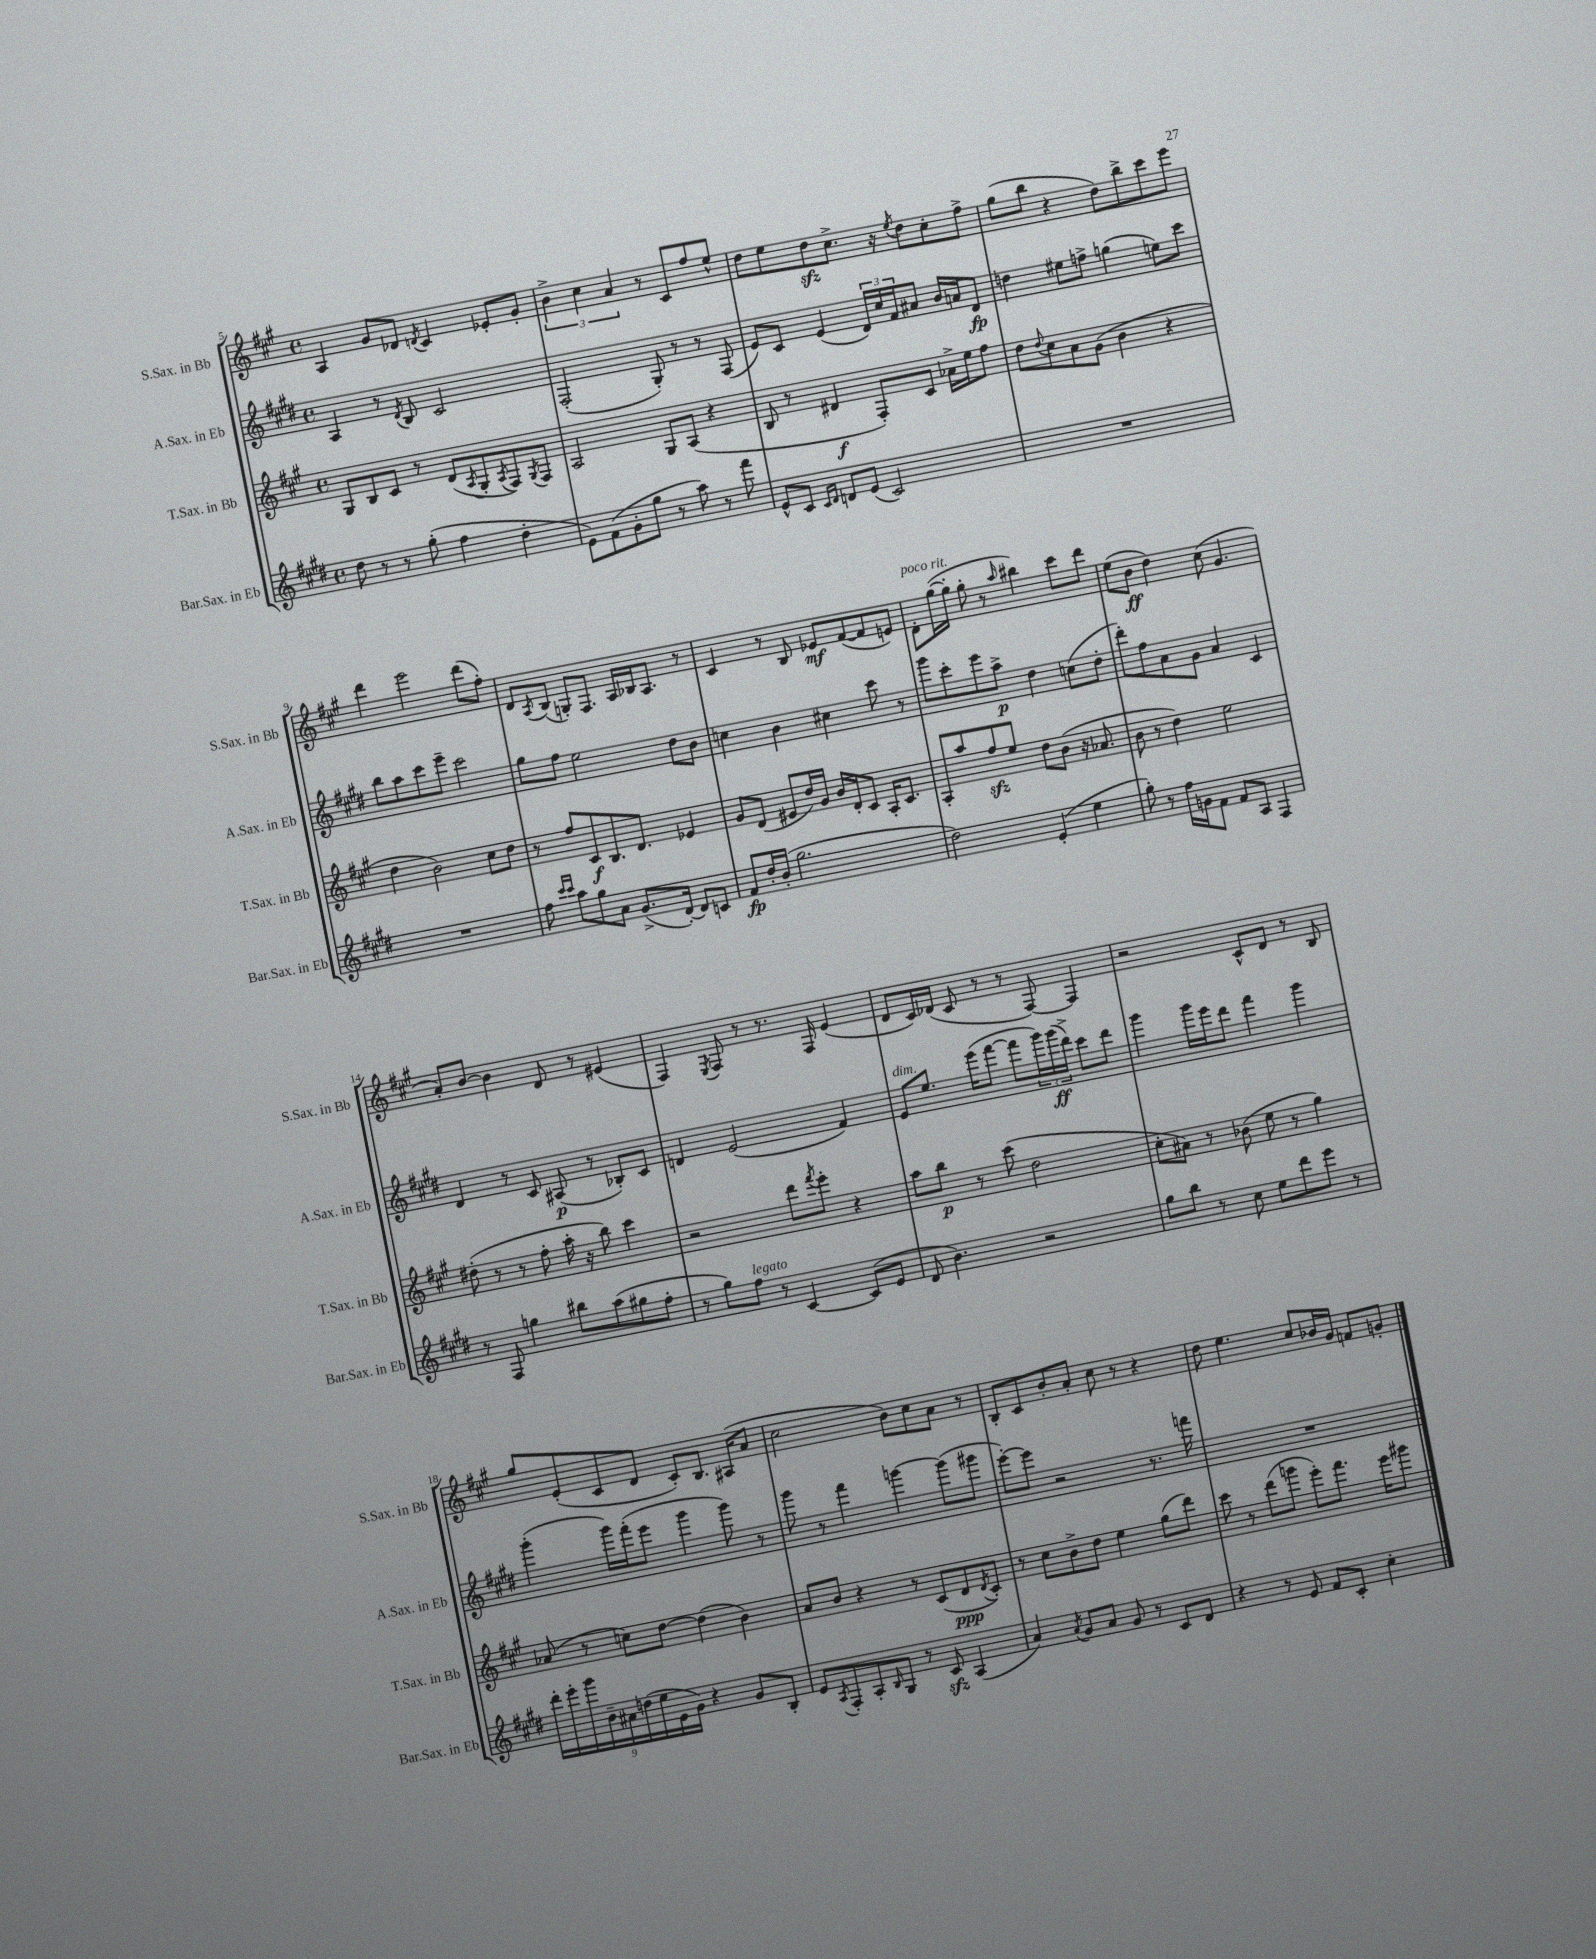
<<
\new StaffGroup <<
\new Staff = "s0" \with { instrumentName = "S.Sax. in Bb" shortInstrumentName = "S.Sax. in Bb" } {
    \clef treble \key a \major \defaultTimeSignature \time 4/4
    a4 gis'8 des'8 \acciaccatura { d'8 } cis'4 ees'8-. gis'8-. |
    \tuplet 3/2 { b'4-> cis''4 a'4 } r8 cis'8 fis''8 e''8-^ |
    d''8 e''8 d''8\sfz cis''8.-> r16 \acciaccatura { e''8 } d''8 cis''8-. fis''8-> |
    gis''8( b''8 r4 d''8) b''8-> cis'''8 e'''8 |
    d'''4 e'''2 d'''8( fis''8-.) |
    d'8 \acciaccatura { a8 } b8( g8-.) fis8. a16 bes16 a8. r8 |
    cis'4 r8 b8 ees'8\mf fis'8~( fis'8 e'8) |
    d'8-.^\markup { \italic "poco rit." } gis''16~( gis''16-. gis''8-. r8 \grace { a''16 } bis''4) cis'''8 d'''8 |
    e''8( b'8\ff d''4) cis''8( gis'4. |
    a'8-.) b'8~ b'4 d'8 r8 eis'4( |
    fis4) \acciaccatura { e8 } fis8 r8 r8. fis16 e'4( |
    d'8 cis'16) des'16( cis'8 r8 r8 fis8~) fis4 |
    r2 cis'8-^ d'8 r8 b8 |
    gis''8 e'8-.( cis'8 d'8 cis'8-.) b8. ais16( a'8 |
    cis''2 b'8) cis''8 a'8 r8 |
    b8-. cis'8 b'8-. a'8-. cis''8 r8 r4 |
    d''8 e''4. cis''8 bes'16 gis'16 f'8 g'8-. \bar "|." |
}
\new Staff = "s1" \with { instrumentName = "A.Sax. in Eb" shortInstrumentName = "A.Sax. in Eb" } {
    \clef treble \key e \major \defaultTimeSignature \time 4/4
    a4 r8 \acciaccatura { dis'8 } b8 cis'2 |
    fis2-.( gis8-.) r8 r8 fis8( |
    e'8) cis'8 e'4( \tuplet 3/2 { dis'16) cis''16 fis'16 } ais'8 b'16 a'16 dis'8\fp |
    d''4 eis''8 f''8-> g''4( e''8) cis'''8 |
    b''8 a''8 cis'''8 e'''8-- cis'''2 |
    gis''8 fis''8 e''2 dis''8 b'8 |
    c''4 b'4 cis''4 cis'''8 r8 |
    gis'''8 cis'''8-. e'''8 a''8->\p dis''4 c''8( dis''8-. |
    dis'''8-.) fis''8 a'8 gis'8 a'4 cis'4 |
    dis'4 r8 cis'8 ais8\p( r8 bes8-.) cis'8 |
    d'4 e'2( fis'4) |
    e'8^\markup { \italic "dim." } e''8. e'''16( fis'''8~ fis'''8 \tuplet 3/2 { gis'''16) gis'''16\ff( dis'''16->) } cis'''8 dis'''8 |
    gis'''4 gis'''16 e'''16 dis'''8 fis'''4 gis'''4 |
    gis'''4-.( gis'''16) fis'''16-.( e'''8 gis'''4 gis'''8) r8 |
    gis'''8 r8 fis'''4 g'''4~ g'''8( gis'''8 |
    e'''8~-.) e'''8 r2 r8. f'''16 |
    R1 \bar "|." |
}
\new Staff = "s2" \with { instrumentName = "T.Sax. in Bb" shortInstrumentName = "T.Sax. in Bb" } {
    \clef treble \key a \major \defaultTimeSignature \time 4/4
    gis8 b8 cis'8 r8 d'8( \acciaccatura { a8 } gis8-. \acciaccatura { a8 } fis8) \acciaccatura { gis8 } fis8 |
    a2 gis8 a8( r4 |
    b8 r8 dis'4\f fis8-.) cis'8 aes'16-> e''16 fis''8 |
    d''8 \appoggiatura { d''8 } cis''8 a'8 gis'8( b'4 r4 |
    d''4 b'2) cis''8 d''8 |
    r8 fis''8 cis'8\f b8. d'8. ees'4 |
    gis'8 d'8( eis'8 d''16) gis'16 b'16 d'16-. cis'8 a16-. cis'8. |
    a8-. a''8 fis''8\sfz e''8 d''8 b'8( r16 aes'8. |
    b'8 r8 d''4) e''2 |
    dis''8-.( r8 r8 fis''8-. a''16-. r16 b''8) cis'''4 |
    r2 d'''8 \acciaccatura { fis'''8 } e'''8-. r4 |
    a''8 b''8\p r8 cis'''8( d''2 |
    cis''8-. ais'8) r8 bes'8( e''8 r8 gis''4) |
    aes'8( r8 c''8) d''8~ d''4( b'4) |
    a'8 b'8 r4 r8 cis'8( d'8\ppp \acciaccatura { d'8 } cis'8-.) |
    r8 cis''8 b'8-> d''8 e''4 gis''8( d'''8) |
    cis'''8 r8 d'''8( g'''8 e'''8-.) fis'''8. e'''16 gis'''8 \bar "|." |
}
\new Staff = "s3" \with { instrumentName = "Bar.Sax. in Eb" shortInstrumentName = "Bar.Sax. in Eb" } {
    \clef treble \key e \major \defaultTimeSignature \time 4/4
    dis''8 r8 r8 gis''8-.( fis''4 dis''4-. |
    e'8) fis'8( gis'8-. gis''8 r8 a''8) r8 fis'''8 |
    e'8-^ cis'8 \grace { cis'16 dis'16 } d'8 e'8( cis'2) |
    R1 |
    R1 |
    fis''8 \grace { cis'''16 cis'''16 } a''8 gis''8 a'8 gis'8.->( dis'16~-.) dis'8 c'8 |
    fis'8\fp dis''16-. b'16-.( gis''2. |
    dis''2) e'4-.( e''4 |
    gis''8-.) r8 fis''16 g'16 fis'8 fis'8 a8 fis4 |
    r8 fis8 g''4 bis''8 a''8( gis''8 fis''8-. |
    r8 gis''8) fis''8^\markup { \italic "legato" } r8 cis'4~ cis'8( e'8 |
    dis'8 b'4.) r2 |
    gis''8 b''8 r8 cis''8 e''8 dis'''8 e'''8 r8 |
    \tuplet 9/8 { dis'''16-. e'''16-. gis'''16 b'16-- ais'16 d''16( e''16 e'16 gis'16) } r4 gis'8 b8-. |
    e'8 \acciaccatura { a8 } fis8-. a8-. \grace { b16 } gis8 r8 cis'8\sfz a4( |
    a'4) \acciaccatura { a'8 } gis'8 a'8 gis'8 r8 cis'8 dis'8 |
    r4 r8 e'8 fis'8 cis'8-. cis''4-. \bar "|." |
}
>>
>>
\layout { \context { \Score currentBarNumber = #5 } }
